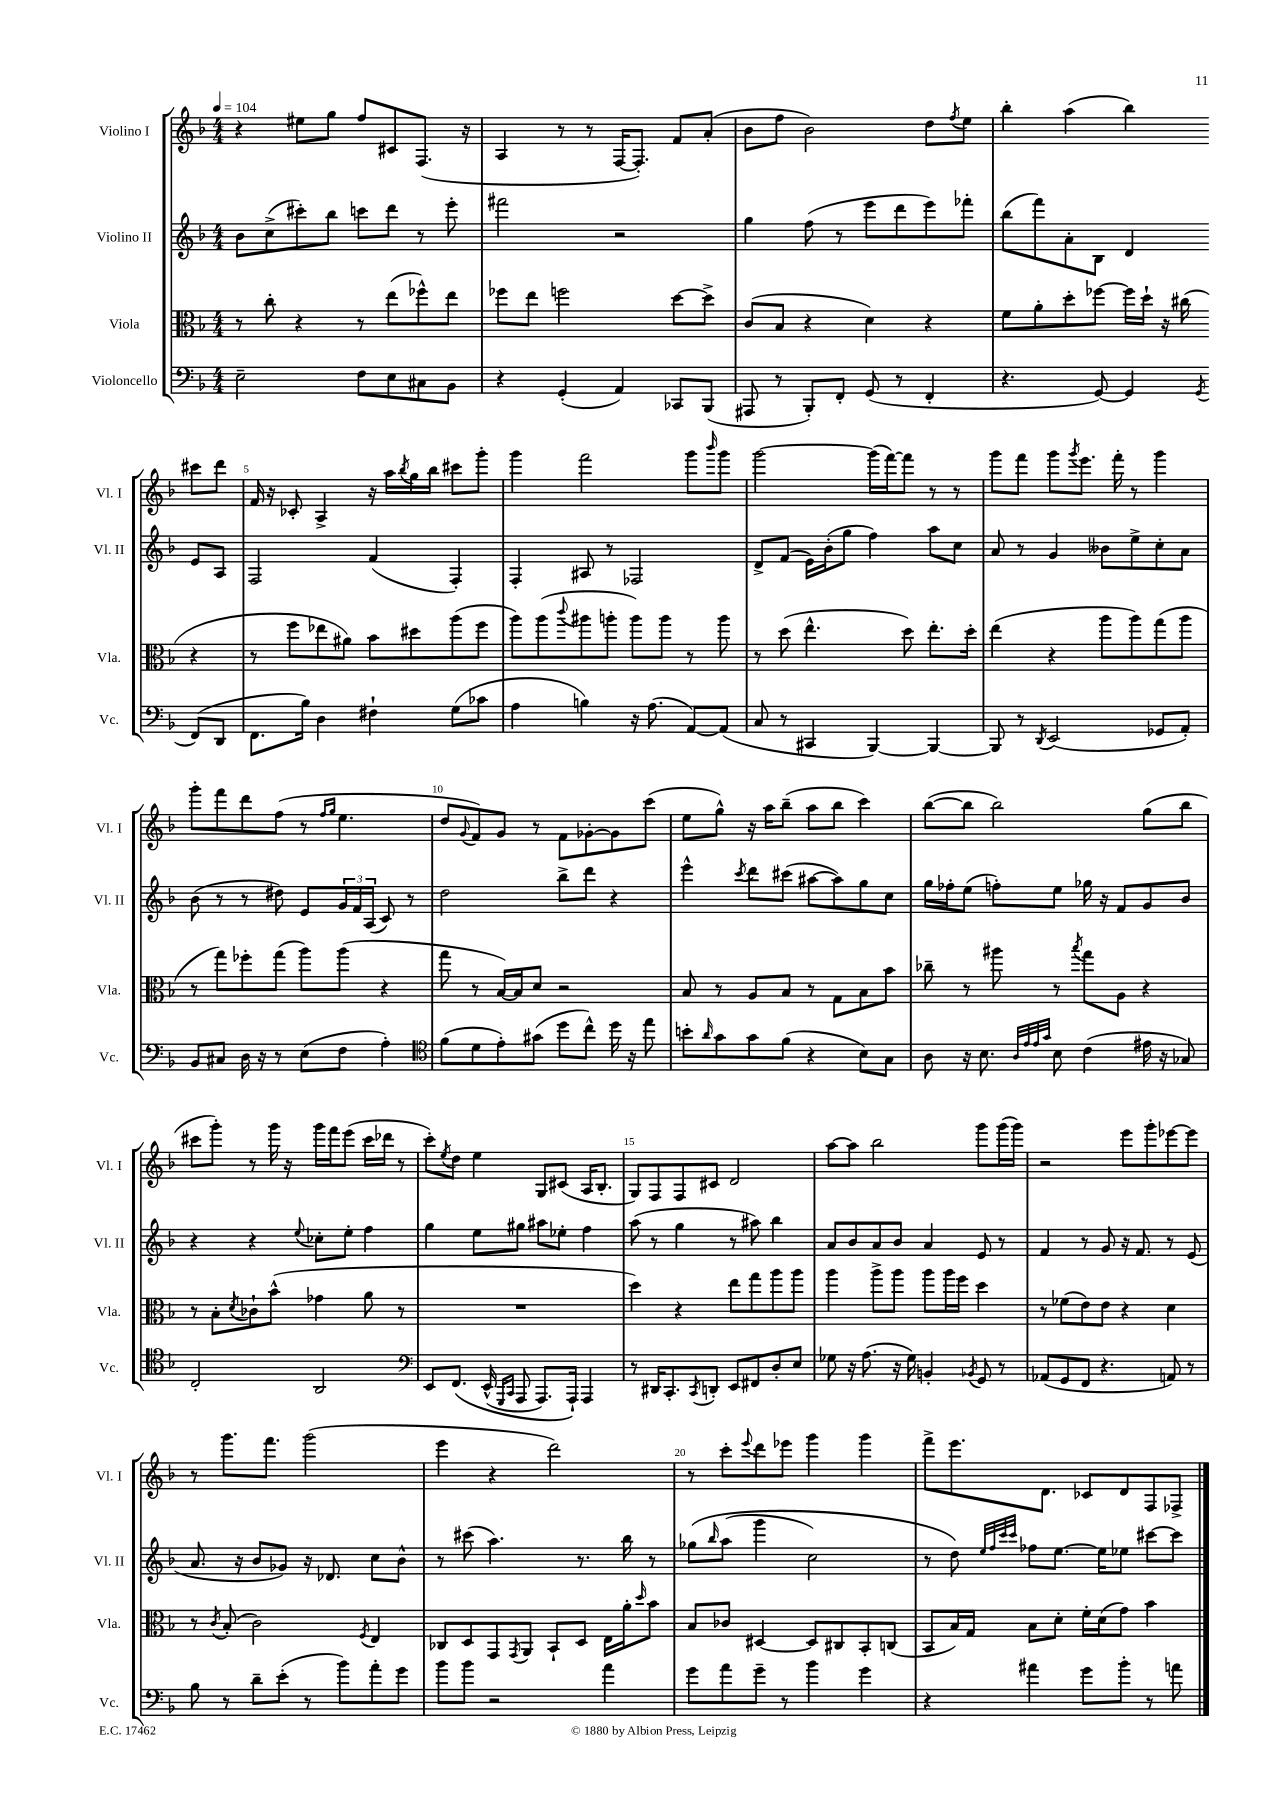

**kern	**kern	**kern	**kern
*part4	*part3	*part2	*part1
*staff4	*staff3	*staff2	*staff1
*I"Violoncello	*I"Viola	*I"Violino II	*I"Violino I
*I'Vc.	*I'Vla.	*I'Vl. II	*I'Vl. I
*clefF4	*clefC3	*clefG2	*clefG2
*k[b-]	*k[b-]	*k[b-]	*k[b-]
*M4/4	*M4/4	*M4/4	*M4/4
*MM104	*MM104	*MM104	*MM104
=1	=1	=1	=1
2E~\	8r	8b-\L	4r
.	8cc'\	(8cc^\	.
.	4r	8ccc#X'\)	8ee#X\L
.	.	8bb-\J	8gg\J
8F\L	8r	8cccn\L	8ff/L
8E\	(8ee\L	8ddd\J	8c#X/
8C#X\	8ff-X^^\)	8r	(8.F/J
8BB-\J	8ee\J	8eee'\	.
.	.	.	16r
=2	=2	=2	=2
4r	8ff-X\L	2fff#X\	4A/
.	8ee\J	.	.
(4GG'/	2ffn\	.	8r
.	.	.	8r
4AA/)	.	2r	[16F/KL
.	.	.	8.F'/J])
8CC-X/L	[8dd\L	.	8f/L
(8BBB-/J	8dd^\J]	.	(8a'/J
=3	=3	=3	=3
8AAA#X/	(8c/L	4gg\	8b-\L
8r	8B-/J	.	8ff\J
8BBB-'/L)	4r	(8ff\	2b-\)
8FF'/J	.	8r	.
(8GG/	4d\)	8eee\L	.
8r	.	8ddd\	.
4FF'/	4r	8eee\)	8dd\L
.	.	.	8qff/
.	.	8fff-X'\J	8ee\J
=4	=4	=4	=4
4.r	8f\L	(8bb-\L	4bb-'\
.	8a'\	8fff\)	.
.	8dd'\	8a'\	(4aa\
[8GG/)	[8ff-X\J	8B-\J	.
4GG/]	16ff-\LL]	4d/	4bb-\)
.	16dd`\JJ	.	.
.	16r	.	.
.	(16cc#X\	.	.
8qGG/	.	.	.
(8FF/L	4r	8e/L	8ccc#X\L
8DD/J	.	8A/J	8ddd\J
!!LO:LB:g=z
=5	=5	=5	=5
8.FF\L	8r	2F/	16f/
.	.	.	16r
.	8ff\L	.	8c-X'/
16B-\Jk)	.	.	.
4D\	8ee-X\	.	4A^/
.	8a#X\J)	.	.
4F#X`\	8b-\L	(4f/	16r
.	.	.	16aa\LL
.	.	.	8qbb-/
.	8dd#X\	.	16gg\
.	.	.	16bb-\JJ
(8G\L	(8aa\	4F'/)	8ccc#X\L
8c-X\J	8ff\J	.	8ggg'\J
=6	=6	=6	=6
4A\	8aa\L)	4F'/	4ggg\
.	(8aa\	.	.
.	8qqccc/	.	.
4Bn\)	8aa#X\	8A#X/	2fff\
.	8aan'\J	8r	.
16r	8aa\L)	2F-X/	.
(8.A\	.	.	.
.	8aa\J	.	.
[8AA/L)	8r	.	8ggg\L
.	.	.	16qqbbb-/
(8AA/J]	8aa\	.	8ggg\J
=7	=7	=7	=7
8C/	8r	8d^/L	[2ggg\
8r	(8dd\	(8f/J	.
4CC#X/	4.ee^^\	16e\LL)	.
.	.	(16b-'\J	.
.	.	8gg\J	.
[4BBB-/)	.	4ff\)	(16ggg\LL]
.	.	.	[16fff\J)
.	8dd\)	.	8fff\J]
4BBB-/_	8.ee'\L	8aa\L	8r
.	.	8cc\J	8r
.	16dd'\Jk	.	.
=8	=8	=8	=8
8BBB-/]	(4ee\	8a/	8ggg\L
8r	.	8r	8fff\J
8qDD/	.	.	.
(2EE/	4r	4g/	8ggg\L
.	.	.	8qggg/
.	.	.	8.eee\J
.	8aa\L	8b--X\L	.
.	.	.	16fff'\
.	8aa\)	8ee^\	8r
8GG-X/L	(8gg\	8cc'\	4ggg\
8AA'/J)	8aa\J	8a\J	.
!!LO:LB:g=z
=9	=9	=9	=9
8BB-/L	8r	(8b-\	8ggg'\L
8C#X/J	8gg\L)	8r	8fff\
16D\	8ff-X'\	8r	8ddd\
16r	.	.	.
8r	(8gg\J	8dd#X\)	(8ff\J
(8E\L	8aa\L)	8e/L	8r
.	.	.	16qqff/LL
.	.	.	16qqgg/JJ
8F\J	(8aa\J	24g/L	4.ee\
.	.	24f/	.
.	.	(24A/JJ	.
4A'\)	4r	8c/)	.
.	.	8r	.
=10	=10	=10	=10
*clefC4	*	*	*
(8f\L	8gg\	2dd\	8dd/L
.	.	.	8qqg/
8d\	8r	.	8f/)
8e'\)	[16B-/LL)	.	8g/J
.	16B-/J]	.	.
(8g#X\J	8d/J	.	8r
8dd\L	2r	8bb-^\L	8f\L
8cc^^\J)	.	8ddd\J	[8g-X'\
16dd\	.	4r	8g-\]
16r	.	.	.
8ee\	.	.	(8ccc\J
=11	=11	=11	=11
8bn'\L	8B-/	4eee^^\	8ee\L
16qqa/	.	.	.
8g\	8r	.	8gg^^\J)
.	.	8qccc/	.
8g\	8A/L	8ddd\L	16r
.	.	.	16aa\KL
(8f\J	8B-/J	(8ccc#X\J	(8bb-~\J
4r	8r	[8aa#X\L	8aa\L
.	8G\L	8aa#\])	8bb-\J
8B-\L)	8B-\	8gg\	4ccc\)
8G\J	8b-\J	8cc\J	.
=12	=12	=12	=12
8A\	8cc-X~\	16gg\LL	([8bb-\L
.	.	16ff-X'\J	.
16r	8r	(8ee\J	8bb-\J]
8.B-\	.	.	.
.	8aa#X\	8ffn'\L)	2bb-\)
32qqA/LLL	.	.	.
32qqe/	.	.	.
32qqe/	.	.	.
32qqg/JJJ	.	.	.
8B-\	8r	8ee\J	.
.	8qbb-/	.	.
(4c\	8gg\L	16gg-X\	.
.	.	16r	.
.	8A\J	8f/L	.
16e#X\	4r	8g/	(8gg\L
16r	.	.	.
8G-X/)	.	8b-/J	8bb-\J
!!LO:LB:g=z
=13	=13	=13	=13
2C'/	8r	4r	8ccc#X\L
.	8B-'\L	.	8ggg'\J)
.	8qd/	.	.
.	8c-X`\	4r	8r
.	(8b-^^\J	.	16ggg\
.	.	.	16r
.	.	8qqee/	.
2AA/	4g-X\	8cc-X'\L	16ggg\LL
.	.	.	16fff\J
.	.	8ee'\J	(8eee\J
.	8a\	4ff\	16ccc#\LL
.	.	.	16ddd-X\JJ
.	8r	.	8r
=14	=14	=14	=14
*clefF4	*	*	*
8EE/L	1r	4gg\	8ccc'\L)
.	.	.	8qee/
(8.FF/J	.	.	8dd\J
.	.	8ee\L	4ee\
(16EE^^/	.	.	.
16qqGGG/LL	.	.	.
16qqCC/JJ	.	.	.
8AAA/	.	8gg#X\J	.
8.AAA/L)	.	8aa#X\L	8G/L
.	.	8ee-X'\J	(8c#X/J
16AAA`/Jk)	.	.	.
4AAA/	.	4ff\	16A/KL
.	.	.	8.B-'/J
=15	=15	=15	=15
8r	4dd\)	(8aa\	8G/L)
16DD#X/KL	.	8r	8F/
8.CC'/	.	.	.
.	4r	4gg\	8F/
8qCC/	.	.	.
8DDn'/J	.	.	8c#X/J
8EE/L	8ee\L	8r	2d/
8FF#X/	8gg\	8aa#X\)	.
8D'/	8aa\	4bb-\	.
8E/J	8aa\J	.	.
=16	=16	=16	=16
8G-X\	4aa\	8a/L	[8aa\L
16r	.	8b-/	8aa\J]
(8.A\	.	.	.
.	8aa^\L	8a/	2bb-\
16r	8aa\J	8b-/J	.
16G-\)	.	.	.
4BBn'/	8aa\L	4a/	.
.	16aa\L	.	.
.	16ff\JJ	.	.
8qBB-X/	.	.	.
8GG/	4dd\	8e/	8ggg\L
8r	.	8r	(16ggg\L
.	.	.	16ggg\JJ)
=17	=17	=17	=17
(8AA-X/L	8r	4f/	2r
8GG/	(8f-X\L	.	.
8FF/J	8e\)	8r	.
4.r	8e\J	8g/	.
.	4r	16r	8eee\L
.	.	8.f/	.
.	.	.	8ggg'\
8AAn/)	4d\	8r	[8eee-X\
8r	.	(8e/	8eee-\J]
!!LO:LB:g=z
=18	=18	=18	=18
8B-\	8r	8.a/	8r
.	8qc/	.	.
8r	(8B-'/	.	8.ggg\L
.	.	16r	.
8d~\L	2c\)	8b-/L	.
.	.	.	8.fff\J
(8e'\J	.	8g-X/J)	.
8r	.	16r	(2ggg\
.	.	8.d-X/	.
8b-\L)	.	.	.
.	8qF/	.	.
8a'\	4E/	8cc\L	.
8g\J	.	8b-^^\J	.
=19	=19	=19	=19
8b-\L	8C-X/L	8r	4eee\
8b-\J	8D/	(8ccc#X\	.
2r	8GG/	4.aa\)	4r
.	8qGG/	.	.
.	8AA/J	.	.
.	8BB-`/L	.	2ddd\)
.	8D/J	8.r	.
4a\	16E\LL	.	.
.	16a'\J	16bb-\	.
.	16qqdd/	.	.
.	8b-\J	8r	.
=20	=20	=20	=20
8g\L	8B-/L	(8gg-X\L	8r
.	.	16qqbb-/	.
8a\	8c-X/J	(8aa\J	8ccc'\L
.	.	.	8qqeee/
8g~\J	[4D#X/	4ggg\	8ddd\
8r	.	.	8eee-X\J
4b-\	8D#/L]	2cc\)	4ggg\
.	8C#X/	.	.
4g\	8BB-'/	.	4ggg\
.	(8Cn/J	.	.
=21	=21	=21	=21
4r	8BB-/L	8r	8fff^\L
.	16B-/L)	8dd\)	8.eee\
.	16G/JJ	.	.
.	.	32qqee/LLL	.
.	.	32qqff/	.
.	.	32qqccc/	.
.	.	32qqccc/JJJ	.
4a#X\	8B-\L	8ff-X\L	.
.	.	.	8.d\J
.	8d'\J	[8.ee\J	.
8g\L	16f'\LL	.	8c-X/L
.	(16d\J	16ee\KL]	.
8b-'\J	8g\J)	8ee-X\J	8d/
8r	4b-\	[8ccc#X\L	8F/
8an\	.	8ccc#\J]	8F-X^/J
==	==	==	==
*-	*-	*-	*-
